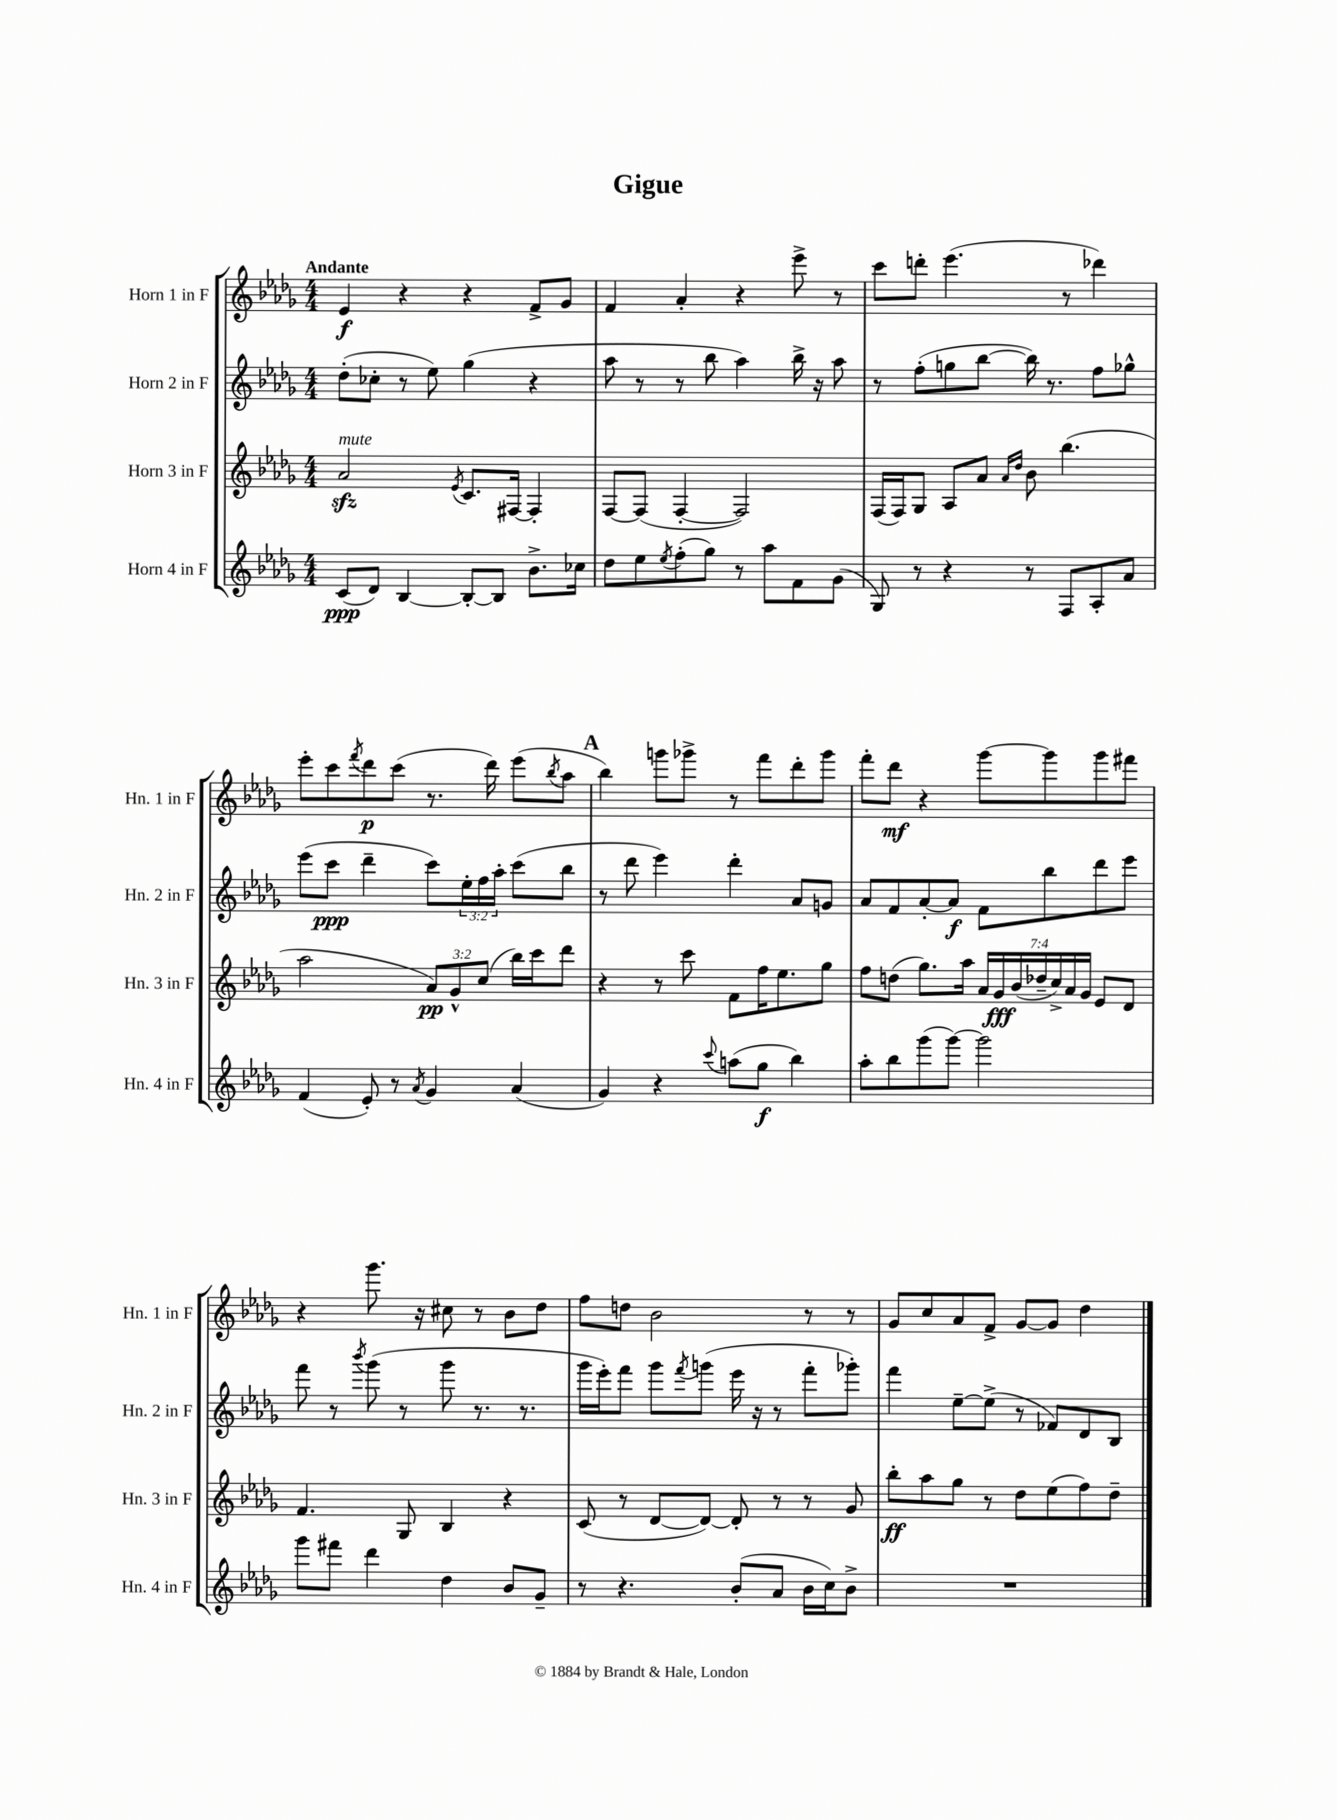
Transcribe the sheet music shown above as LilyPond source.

\header { title = "Gigue" }
<<
\new StaffGroup <<
\new Staff = "s0" \with { instrumentName = "Horn 1 in F" shortInstrumentName = "Hn. 1 in F" } {
    \clef treble \key des \major \numericTimeSignature \time 4/4 \tempo "Andante"
    ees'4\f r4 r4 f'8-> ges'8 |
    f'4 aes'4-. r4 ees'''8-> r8 |
    c'''8 d'''8-. ees'''4.( r8 des'''4) |
    ees'''8-. c'''8 \acciaccatura { f'''8 } des'''8\p c'''8( r8. des'''16) ees'''8( \acciaccatura { bes''8 } aes''8 |
    \mark \markup { \bold "A" } bes''4) g'''8 ges'''8-> r8 f'''8 des'''8-. ges'''8 |
    f'''8-. des'''8\mf r4 ges'''8~ ges'''8 ges'''8 fis'''8 |
    r4 ges'''8. r16 cis''8 r8 bes'8 des''8 |
    f''8 d''8 bes'2 r8 r8 |
    ges'8 c''8 aes'8 f'8-> ges'8~ ges'8 des''4 \bar "|." |
}
\new Staff = "s1" \with { instrumentName = "Horn 2 in F" shortInstrumentName = "Hn. 2 in F" } {
    \clef treble \key des \major \numericTimeSignature \time 4/4 \override Staff.TupletNumber.text = #tuplet-number::calc-fraction-text
    des''8-.( ces''8-. r8 ees''8) ges''4( r4 |
    aes''8 r8 r8 bes''8 aes''4) bes''16-> r16 aes''8 |
    r8 f''8-.( g''8 bes''8~ bes''16) r8. f''8 ges''8-^ |
    ees'''8( c'''8\ppp des'''4-- c'''8) \tuplet 3/2 { ees''16-. f''16 aes''16-. } c'''8( bes''8 |
    \mark \markup { \bold "A" } r8 des'''8 ees'''4) des'''4-. aes'8 g'8 |
    aes'8 f'8 aes'8~-. aes'8\f f'8 bes''8 des'''8 ees'''8 |
    f'''8 r8 \acciaccatura { bes'''8 } ges'''8( r8 ges'''8 r8. r8. |
    ges'''16 ees'''16-.) f'''8 ges'''8 \acciaccatura { f'''8 } g'''8( ees'''16 r16 r8 f'''8-. ges'''8-.) |
    f'''4 ees''8~-- ees''8->( r8 fes'8) des'8 bes8 \bar "|." |
}
\new Staff = "s2" \with { instrumentName = "Horn 3 in F" shortInstrumentName = "Hn. 3 in F" } {
    \clef treble \key des \major \numericTimeSignature \time 4/4 \override Staff.TupletNumber.text = #tuplet-number::calc-fraction-text
    aes'2\sfz^\markup { \italic "mute" } \acciaccatura { ees'8 } c'8. fis16~ fis4-. |
    f8~ f8( f4~-. f2) |
    f16( f16) ges8 aes8 aes'8 \grace { aes'16 des''16 } bes'8 bes''4.( |
    aes''2 \tuplet 3/2 { aes'8\pp) ges'8-^ c''8( } bes''16) c'''16 des'''8 |
    \mark \markup { \bold "A" } r4 r8 c'''8 f'8 f''16 ees''8. ges''8 |
    f''8 d''8( ges''8.) aes''16 \tuplet 7/4 { aes'16 ges'16\fff bes'16( des''16-- c''16->) aes'16 ges'16 } ees'8 des'8 |
    f'4. ges8 bes4 r4 |
    c'8( r8 des'8~ des'8~) des'8-. r8 r8 ges'8 |
    bes''8-.\ff aes''8 ges''8 r8 des''8 ees''8( f''8) des''8-- \bar "|." |
}
\new Staff = "s3" \with { instrumentName = "Horn 4 in F" shortInstrumentName = "Hn. 4 in F" } {
    \clef treble \key des \major \numericTimeSignature \time 4/4
    c'8\ppp( des'8) bes4~ bes8~-. bes8 bes'8.-> ces''16 |
    des''8 ees''8 \acciaccatura { ees''8 } f''8-.( ges''8) r8 aes''8 f'8 ges'8( |
    ges8) r8 r4 r8 f8 aes8-. aes'8 |
    f'4( ees'8-.) r8 \acciaccatura { aes'8 } ges'4 aes'4( |
    \mark \markup { \bold "A" } ges'4) r4 \appoggiatura { c'''8 } a''8( ges''8\f bes''4) |
    aes''8-. bes''8 ges'''8( ges'''8~) ges'''2 |
    ges'''8 fis'''8 des'''4 des''4 bes'8 ges'8-- |
    r8 r4. bes'8-.( aes'8 bes'16 c''16) bes'8-> |
    R1 \bar "|." |
}
>>
>>
\layout { \context { \Score \remove "Bar_number_engraver" } }
